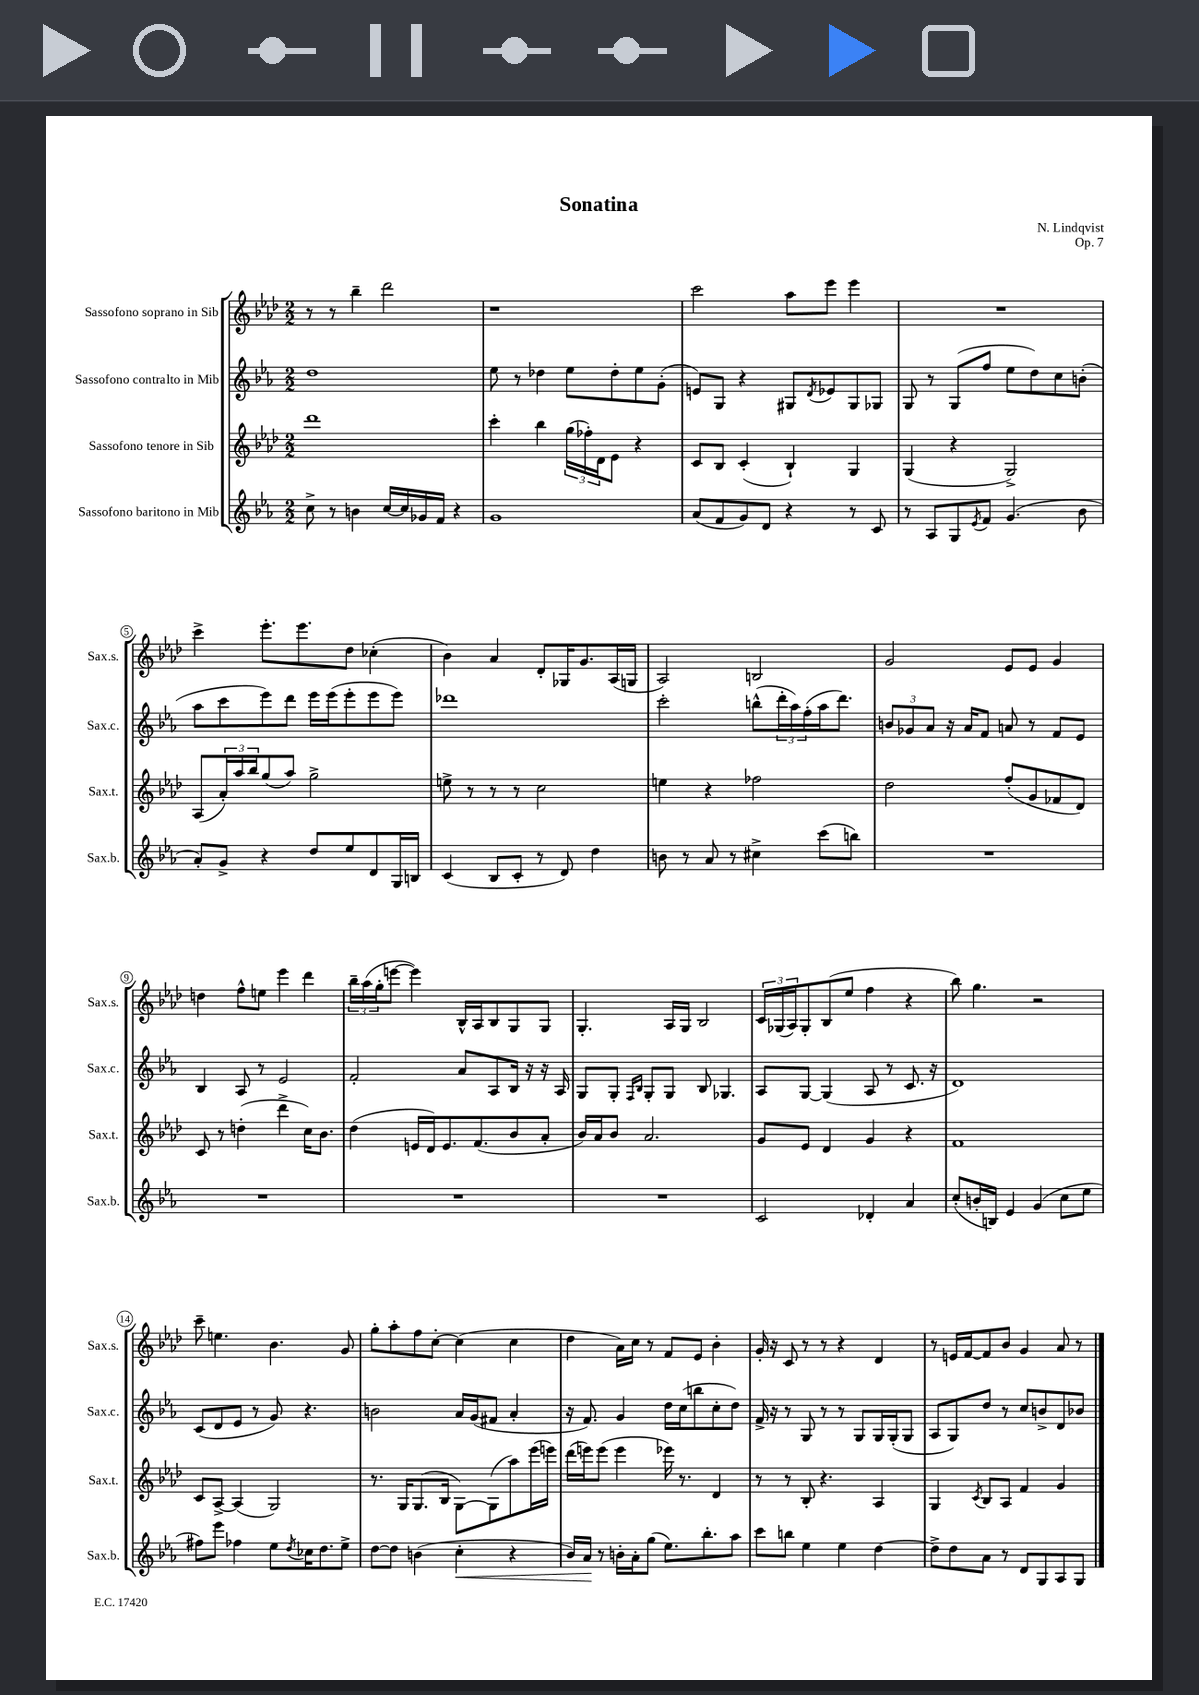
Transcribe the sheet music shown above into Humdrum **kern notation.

**kern	**kern	**kern	**kern
*staff4	*staff3	*staff2	*staff1
*clefG2	*clefG2	*clefG2	*clefG2
*k[b-e-a-]	*k[b-e-a-d-]	*k[b-e-a-]	*k[b-e-a-d-]
*M2/2	*M2/2	*M2/2	*M2/2
8cc^	1ddd-	1dd	8r
8r	.	.	8r
4b	.	.	4bb-~
[16cc	.	.	2ddd-
16cc]	.	.	.
16g-	.	.	.
16f	.	.	.
4r	.	.	.
=	=	=	=
1g	4ccc'	8ee-	1r
.	.	8r	.
.	4bb-	4dd-	.
.	(24gg	8ee-	.
.	24ff-')	.	.
.	24d-	.	.
.	8e-	8dd-'	.
.	4r	8ee-	.
.	.	(8g'	.
=	=	=	=
(8a-	8c	8e)	2ccc
8f	8B-	8G	.
8g)	(4c'	4r	.
8d	.	.	.
4r	4B-`)	8G#	8aa-
.	.	8qd	.
.	.	8e-	8eee-
8r	4G	8G#	4eee-
8c	.	8G-	.
=	=	=	=
8r	(4G	8G	1r
8A-	.	8r	.
8G	4r	(8G	.
8qe-	.	.	.
8f	.	8ff	.
(4.g	2G^)	8ee-	.
.	.	8dd)	.
.	.	8cc	.
8b-	.	(8b'	.
=	=	=	=
8a-')	(8A-	8aa-	4ccc^
8g^	24a-')	8ccc	.
.	24aa-	.	.
.	24bb-	.	.
4r	(8gg	8eee-)	8.eee-'
.	8aa-)	8ddd	.
.	.	.	8.eee-
8dd	2gg^	16eee-	.
.	.	(16eee-	.
8ee-	.	8eee-'	8dd-
8d	.	8eee-	(4cc-'
16G	.	8eee-)	.
16B	.	.	.
=	=	=	=
(4c	8ee^	1ddd-	4b-)
.	8r	.	.
8B-	8r	.	4a-
8c'	8r	.	.
8r	2cc	.	8d-'
8d)	.	.	16G-
.	.	.	8.g
4dd	.	.	.
.	.	.	(16A-
.	.	.	16G
=	=	=	=
8b	4ee	2ccc'	2A-)
8r	.	.	.
8a-	4r	.	.
8r	.	.	.
4cc#^	2ff-	(8bb^^	2B
.	.	24ddd'	.
.	.	24aa-)	.
.	.	(24ff'	.
(8ccc	.	16aa-	.
.	.	8.ddd)	.
8bb)	.	.	.
=	=	=	=
1r	2dd-	12b	2g
.	.	12g-	.
.	.	12a-	.
.	.	16r	.
.	.	16a-	.
.	.	8f	.
.	(8ff'	8a	8e-
.	8g	8r	8e-
.	8f-	8f	4g
.	8d-)	8e-	.
=	=	=	=
1r	8c	4B-	4dd
.	8r	.	.
.	(4dd'	8A-	8ff^^
.	.	8r	8ee
.	4ddd-^	2e-	4eee-
.	16cc)	.	4ddd-
.	8.b-	.	.
=	=	=	=
1r	(4dd-	2f'	24bb-~
.	.	.	(24aa-
.	.	.	24gg'
.	.	.	[8eee
.	16e	.	4eee])
.	16d-)	.	.
.	8.e	.	.
.	.	8a-	16B-^^
.	(8.f	.	16A-
.	.	8A-	8B-
.	8b-	16B-	8G
.	.	16r	.
.	8a-'	16r	8G
.	.	16A-	.
=	=	=	=
1r	16b-)	8G	4.G'
.	16a-	.	.
.	8b-	8G'	.
.	.	16qqF	.
.	.	16qqB-	.
.	2.a-	8G'	.
.	.	8G	16A-
.	.	.	16G
.	.	8B-	2B-
.	.	4.G-	.
=	=	=	=
2c	8g	8A-	24c
.	.	.	(24G-
.	.	.	24A-)
.	8e-	[8G	8G-'
.	4d-	(4G]	(8B-
.	.	.	8ee-
4d-'	4g	8A-	4ff
.	.	8r	.
4a-	4r	8.c	4r
.	.	16r	.
=	=	=	=
(8cc'	1f	1d)	8bb-)
16b'	.	.	4.gg
16B)	.	.	.
4e-	.	.	.
(4g	.	.	2r
8cc	.	.	.
8ee-	.	.	.
=	=	=	=
8ff#)	8c	(8c	8ccc~
8eee-	[8A-^	8d	4.ee
4ff-	(4A-]	8e-	.
.	.	8r	.
8ee-	2G)	8g)	4.b-
8qdd	.	.	.
16cc-	.	4.r	.
8.dd	.	.	.
8ee-^	.	.	8g
=	=	=	=
[8dd	8.r	2b	8gg'
8dd]	.	.	8aa-'
.	16G	.	.
(4b	(8.G	.	8ff
.	.	.	[8cc'
.	16B-	.	.
4cc'	[8G)	16a-	(4cc]
.	.	(16g	.
.	(8G]	8f#	.
4r	8aa-)	4a-'	4cc
.	(16eee-	.	.
.	16eee)	.	.
=	=	=	=
16b-)	(16ddd-	16r	4dd-
16a-	16eee)	8.f)	.
8r	(8eee	.	.
16b'	4eee	4g	16a-)
16a-'	.	.	16cc
(8gg	.	.	8r
8.ee-)	16eee-)	16dd	8f
.	8.r	(16cc	.
.	.	8bb	8e-
8.bb-'	.	.	.
.	4d-	8cc'	4b-'
8aa-	.	8dd)	.
=	=	=	=
8ccc	8r	16f^	16g'
.	.	16r	16r
8bb	8r	8r	8c
4ee-	8B-'	8G	8r
.	4.r	8r	8r
4ee-	.	8r	4r
.	.	8G	.
[4dd	4A-	16G	4d-
.	.	(16G'	.
.	.	8G	.
=	=	=	=
8dd^]	4G	8A-	8r
8dd	.	8G)	16e
.	.	.	[16f
.	8qc	.	.
8a-	8B-	8dd	8f]
8r	8A-	8r	8b-
8d	4f	8cc	4g
8G	.	8b^	.
8A-	4g	8d	8a-
8G	.	8b-	8r
==	==	==	==
*-	*-	*-	*-
